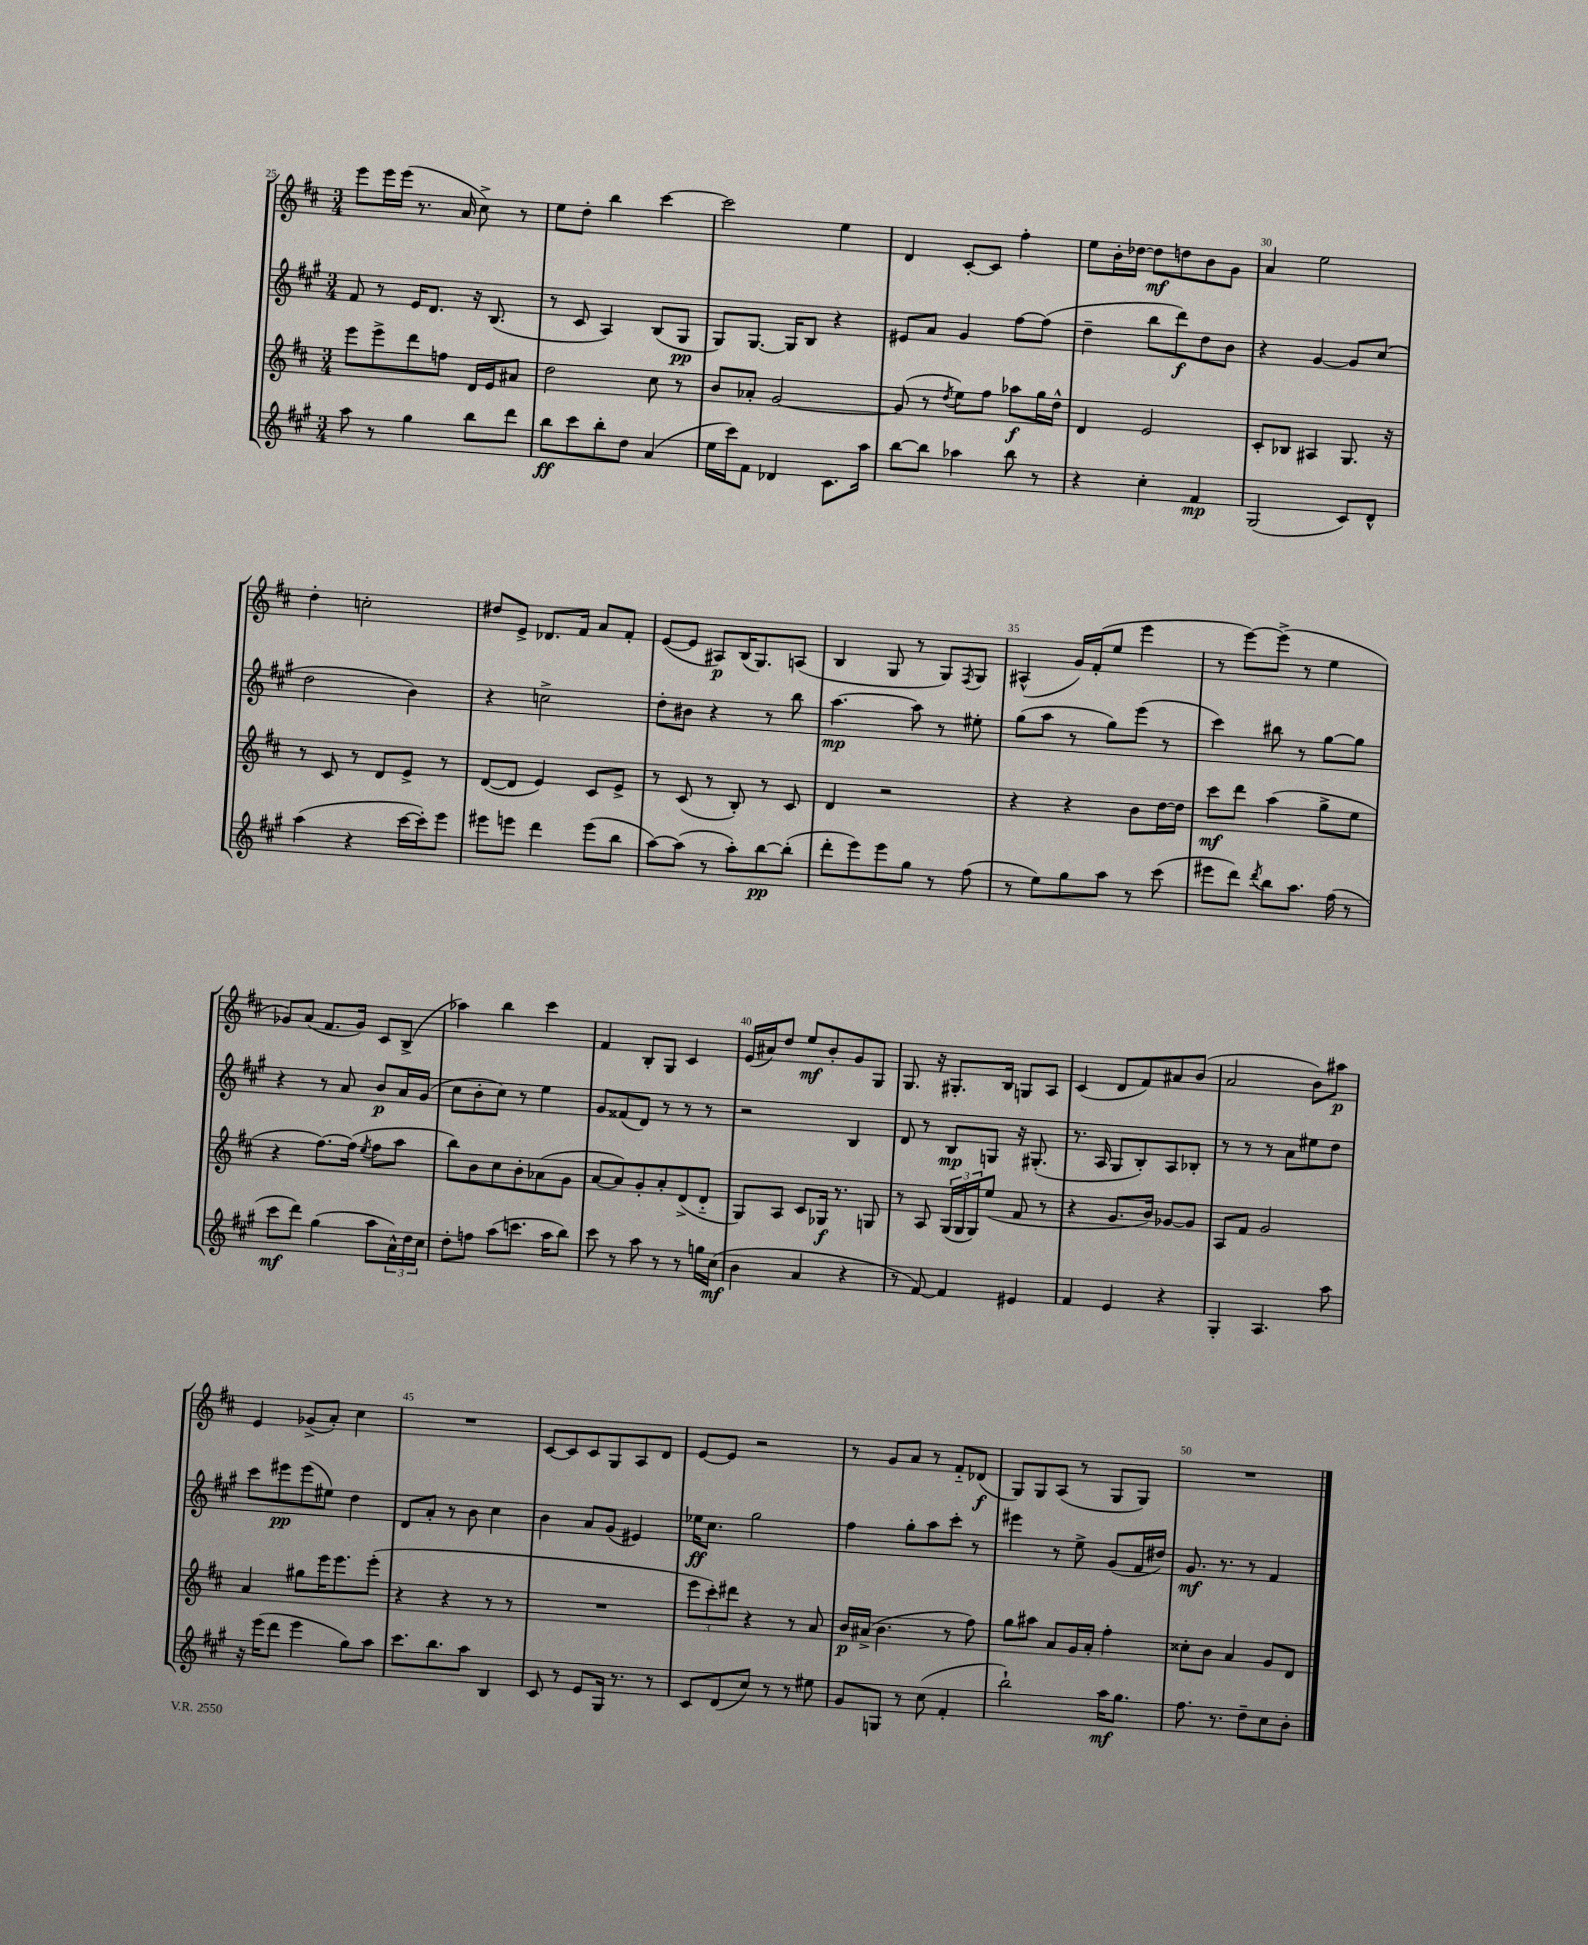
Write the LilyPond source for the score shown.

<<
\new StaffGroup <<
\new Staff = "s0" {
    \clef treble \key d \major \numericTimeSignature \time 3/4
    e'''8 e'''16 e'''16( r8. a'16 cis''8->) r8 |
    e''8 d''8-. b''4 cis'''4~ |
    cis'''2 e''4 |
    d'4 cis'8~-. cis'8 fis''4-. |
    e''8 b'16-. des''16~ des''8\mf d''8 b'8 g'8 |
    a'4 e''2 |
    d''4-. c''2-. |
    dis''8 e'8-> des'8. fis'16 a'8 fis'8-. |
    e'8~( e'8 ais8\p) b16( g8.) a8( |
    b4 g8 r8 g8) \acciaccatura { fis8 } g8 |
    ais4-^( g'16) fis'16-.( e''8 e'''4 |
    r8 e'''8~) e'''8->( r8 e''4 |
    ges'8) a'8( fis'8. ges'16) cis'8 b8->( |
    aes''4) b''4 cis'''4 |
    fis'4 b8-. g8 cis'4 |
    e'16( ais'16) d''8 e''8\mf b'8-. g'8 g8 |
    g8. r16 gis8.-. b16 g8 a8 |
    cis'4( d'8 fis'8) ais'8 b'8( |
    a'2 b'8) ais''8\p |
    e'4 ges'8->( a'8-.) cis''4 |
    R2. |
    cis'8~ cis'8 cis'8 g8 a8 d'8 |
    e'8~ e'8 r2 |
    r8 g'8 a'8 r8 fis'8-_ des'8\f( |
    g8) g8 a8( r8 g8 g8) |
    R2. \bar "|." |
}
\new Staff = "s1" {
    \clef treble \key a \major \numericTimeSignature \time 3/4
    fis'8 r8 e'16 d'8. r16 b8.( |
    r8 cis'8 a4) b8( gis8\pp |
    gis8) gis8.~ gis16 b8 r4 |
    eis'8 a'8 gis'4 fis''8~ fis''8( |
    d''4-- b''8 d'''8\f) d''8 b'8 |
    r4 gis'4~ gis'8 cis''8( |
    d''2 b'4) |
    r4 c''2-> |
    d''8-. bis'8 r4 r8 b''8 |
    a''4.~\mp a''8 r8 eis''8-. |
    gis''8( a''8 r8 gis''8) e'''8( r8 |
    cis'''4) bis''8 r8 gis''8~ gis''8 |
    r4 r8 a'8 b'8\p a'16 gis'16( |
    cis''8 b'8-. cis''8) r8 e''4 |
    gis'8 fisis'8( d'8) r8 r8 r8 |
    r2 b4 |
    d'8 r8 b8\mp g8 r16 gis8.-.( |
    r8. a16 gis8 b8-.) a8 bes8-. |
    r8 r8 r8 a'8 eis''8 d''8 |
    cis'''8 eis'''8\pp eis'''8( eis''8) d''4 |
    d'8 a'8-. r8 b'8 cis''4 |
    b'4 a'8 gis'8( eis'4) |
    ees''16\ff cis''8. gis''2 |
    fis''4 gis''8-. a''8 cis'''8-. r8 |
    eis'''4 r8 e''8-> gis'8( fis'16 dis''16) |
    gis'8.\mf r8. r8 fis'4 \bar "|." |
}
\new Staff = "s2" {
    \clef treble \key d \major \numericTimeSignature \time 3/4
    e'''8 e'''8-> d'''8 f''8 d'16 e'16 ais'8 |
    d''2 cis''8 r8 |
    b'8 aes'8-. g'2~ |
    g'8( r8 \acciaccatura { d''8 } e''8) fis''8 aes''8\f g''16 d''16-^ |
    d'4 e'2 |
    cis'8-. bes8 ais4 g8. r16 |
    r8 cis'8 r8 d'8 e'8-> r8 |
    d'8~( d'8 e'4) cis'8 e'8-> |
    r8 cis'8( r8 b8-.) r8 cis'8 |
    d'4 r2 |
    r4 r4 b'8 d''16~ d''16 |
    cis'''8\mf d'''8 a''4( g''8-> e''8 |
    r4 fis''8.~) fis''16( \acciaccatura { e''8 } fis''8 a''8 |
    b''8) b'8 cis''8 b'8-. aes'8( g'8 |
    a'8~ a'8) g'8-. a'8-. d'8->( d'8-_ |
    g8) a8 cis'8 ges16\f r8. g8 |
    r8 a8 \tuplet 3/2 { g16( g16 g16) } e''8( fis'8 r8 |
    r4 g'8. b'16) ges'8~ ges'8 |
    a8 fis'8 g'2 |
    a'4 gis''8 e'''16 e'''8. e'''8-.( |
    r4 r4 r8 r8 |
    R2. |
    \tuplet 3/2 { e'''8 cis'''8-.) dis'''8 } r4 r8 a'8 |
    b'16\p ais'16->( b'4. r8 fis''8) |
    g''8 ais''8 a'8 g'16 a'16-. fis''4-. |
    cisis''8-. b'8 a'4 g'8 d'8 \bar "|." |
}
\new Staff = "s3" {
    \clef treble \key a \major \numericTimeSignature \time 3/4
    a''8 r8 gis''4 b''8 d'''8 |
    b''8\ff cis'''8 b''8-. d''8 a'4( |
    e''16 cis'''16) fis'8 des'4 cis'8. a''16 |
    b''8~ b''8 aes''4 b''8 r8 |
    r4 cis''4-. fis'4\mp |
    gis2( cis'8) d'8-^ |
    a''4( r4 cis'''16~ cis'''16-.) e'''8 |
    eis'''8 e'''8 d'''4 e'''8( b''8 |
    a''8~) a''8( r8 a''8-.) b''8~\pp b''8-.( |
    d'''8-. e'''8) e'''8 gis''8 r8 fis''8( |
    r8 e''8) gis''8 a''8 r8 cis'''8( |
    eis'''8 d'''8) \acciaccatura { d'''8 } b''8 a''8. fis''16( r8 |
    cis'''8\mf d'''8) gis''4( a''8 \tuplet 3/2 { a'16-^) d''16 cis''16 } |
    d''8-. f''8 a''8( c'''8. a''16 b''8) |
    cis'''8 r8 a''8 r8 r8 g''16 cis''16\mf( |
    b'4 a'4 r4 |
    r8 fis'8~) fis'4 eis'4 |
    fis'4 e'4 r4 |
    gis4-. a4. a''8 |
    r16 e'''16( d'''8 e'''4 gis''8) a''8 |
    cis'''8. b''8. a''8 b4 |
    cis'8 r8 e'8 gis16 r8. r8 |
    cis'8 d'8( cis''8) r8 r8 eis''8 |
    gis'8 g8 r8 cis''8( fis'4-. |
    b''2-!) a''16\mf gis''8. |
    fis''8. r8. d''8-- cis''8 b'8-. \bar "|." |
}
>>
>>
\layout { \context { \Score currentBarNumber = #25 \override BarNumber.break-visibility = ##(#f #t #t) barNumberVisibility = #(every-nth-bar-number-visible 5) } }
